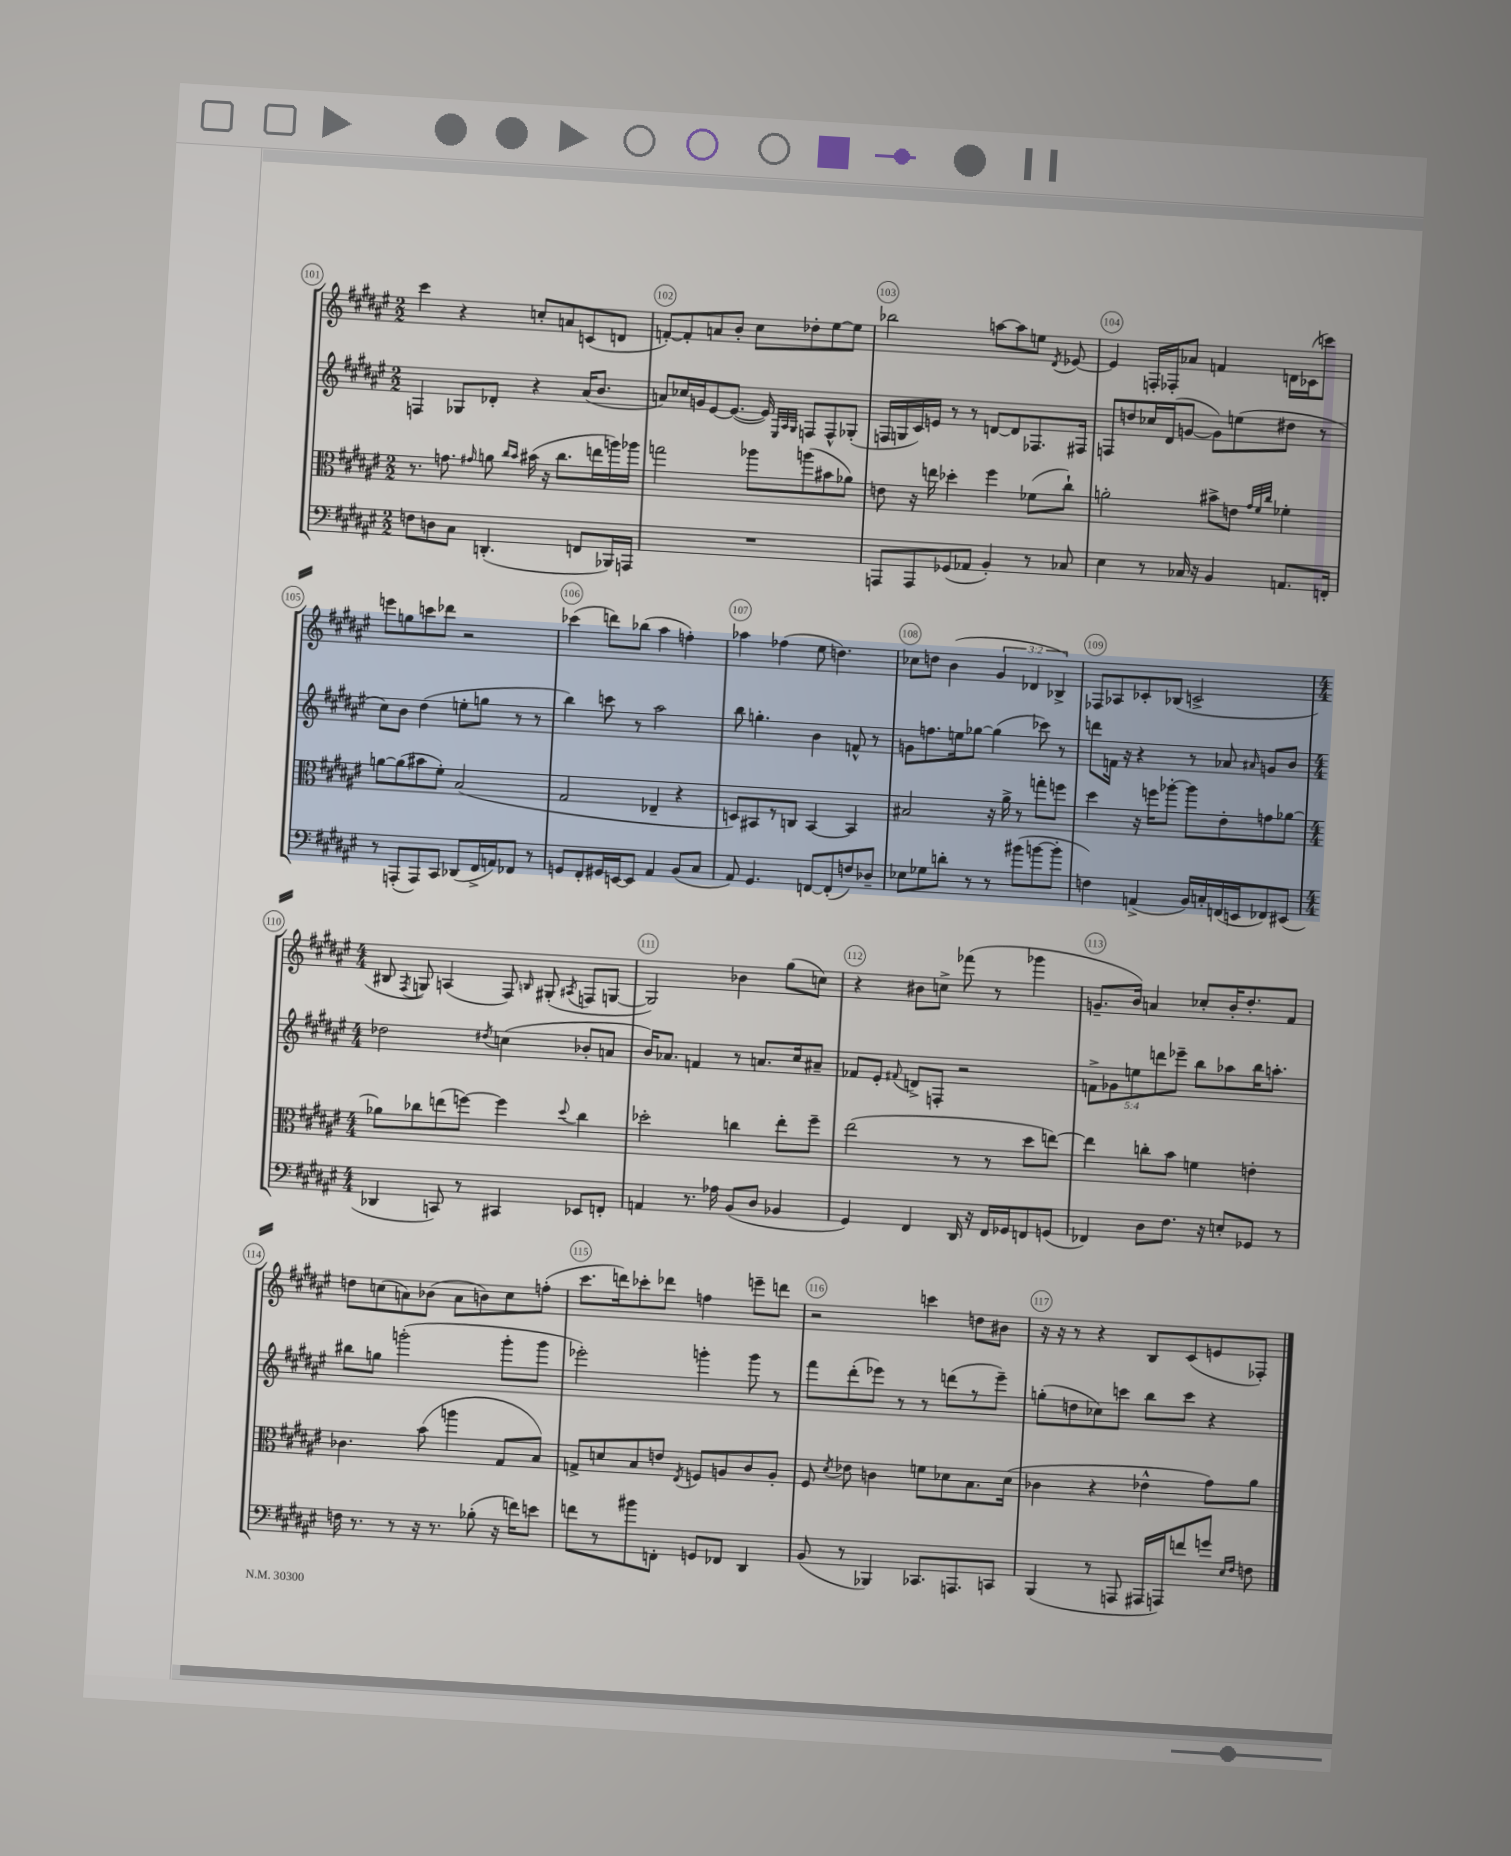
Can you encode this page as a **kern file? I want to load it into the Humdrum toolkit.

**kern	**kern	**kern	**kern
*staff4	*staff3	*staff2	*staff1
*clefF4	*clefC3	*clefG2	*clefG2
*k[f#c#g#d#a#e#]	*k[f#c#g#d#a#e#]	*k[f#c#g#d#a#e#]	*k[f#c#g#d#a#e#]
*M2/2	*M2/2	*M2/2	*M2/2
8F	8.r	4F	4ccc#
8D	.	.	.
.	8.g	.	.
8C#	.	8G-	4r
.	16qqg#	.	.
(4.DD'	8a	8d-'	.
.	16qqcc#	.	.
.	16qqb	.	.
.	(16b#	4r	8cc'
.	16r	.	.
.	8.cc#	.	8a
8FF	.	(16a#	(8c
.	16ee	8.b	.
16BBB-)	16aa)	.	8d
16AAA	16aa-	.	.
=	=	=	=
1r	2gg	8a)	[8f')
.	.	16cc-	8f']
.	.	16g	.
.	.	[8e#	8a
.	.	(8.e#_	8b'
.	8aa-	.	8cc#
.	.	16e#])	.
.	.	32qqE#	.
.	.	32qqA#	.
.	.	32qqG#	.
.	(8aa	8F	8dd-'
.	8b#	8F^^	[8ee#
.	8a-)	(8G-'	8ee#]
=	=	=	=
8AAA	8e	16F	2bb-
.	.	16G	.
8AAA	16r	16c#)	.
.	16ee	16e	.
(8GG-	4dd-'	8r	.
8AA-	.	8r	.
4BB')	4ff#	[8d	[8aa
.	.	8d]	8aa]
8r	(8f-	8.F-	8ee
.	.	.	8qd#
8C-	8cc#`)	.	[8e-
.	.	16F#	.
=	=	=	=
4E#	2a'	8F	4e-]
.	.	8dd	.
8r	.	16cc-	16F'
.	.	(16d#	16F-'
16C-	.	[8g	8a-
16r	.	.	.
4BB	8b#^	8g])	4f
.	8e	(8ee	.
.	32qqg#	.	.
.	32qqf#	.	.
.	32qqcc#	.	.
8.AA	4f-'	8dd#	16d
.	.	.	(16c-
.	.	8r	8ccc)
16FF'	.	.	.
=	=	=	=
8r	[8a	8cc#)	8eee
(8AAA'	(8a]	8b	8gg
8AAA)	8b#	(4dd#	8ccc
8CC#	8f#')	.	8ddd-
(8DD-	(2B	8ee'	2r
16FF#^	.	8gg	.
16AA)	.	.	.
8FF-	.	8r	.
8r	.	8r	.
=	=	=	=
8GG	2G#	4bb)	(4ccc-
8FF#'	.	.	.
16GG#	.	8ccc	8ddd)
[16EE	.	.	.
8EE]	.	8r	(8bb-
4AA#	4E-~	2aa#	4aa#
(8BB	4r	.	4ff')
8C#	.	.	.
=	=	=	=
8AA#)	8D)	8bb	4aa-
4.GG#	8BB#	4.gg'	.
.	8r	.	(4ff-
.	8C	.	.
[8FF	[4BB#	4b	8ee#
(8FF']	.	.	4.dd)
8F)	4BB#]	8f^^	.
8D-~	.	8r	.
=	=	=	=
8E-	2B#	8g	8cc-
8G-	.	8.ff	8dd
8d'	.	.	(4b
.	.	16ee	.
8r	.	[8gg-	.
8r	16r	(4gg-]	6g#
.	16a#^	.	.
(8b#	8r	.	.
.	.	.	6d-
[8b	8gg'	8ccc-)	.
.	.	.	6B-^)
8b']	8ff	8r	.
=	=	=	=
4F)	4dd#	8ddd	8F-
.	.	16f	8A-
.	.	16r	.
(4AA^	16r	4r	8c-'
.	16ff	.	.
.	[8aa-'	.	(8B-
16BB)	8aa-]	8r	2c^
16C'	.	.	.
(16FF	8e#'	8a-	.
16EE	.	.	.
.	.	16qqa#	.
8FF-)	8g	8g	.
(8EE#	[8a-	8b	.
=	=	=	=
*M4/4	*M4/4	*M4/4	*M4/4
4DD-	8a-]	2dd-	8B#
.	.	.	8qF#
.	8cc-	.	8G)
8CC)	(8ee	.	(4A
8r	[8ff)	.	.
.	.	8qdd#	.
4CC#	4ff]	(4cc	8F#)
.	.	.	16qqB
.	.	.	(8G#'
.	8qqdd#	.	8qA#
8EE-	4cc-	8b-'	8F
8FF'	.	8a	[8G
=	=	=	=
4AA	2dd-'	16b)	2G])
.	.	8.a-	.
8.r	.	4f	.
16A-	.	.	.
(8BB	4cc	8r	4b-
8D#	.	8.a	.
4BB-	8ee#'	.	(8gg#
.	.	16cc#	.
.	8ff#~	8a#~	8cc)
=	=	=	=
4GG#)	(2ee#	8f-	4r
.	.	8e#'	.
.	.	8qqf#	.
4FF#	.	8d^	8b#
.	.	8F'	8cc^
16DD#	8r	2r	(8fff-
16r	.	.	.
16FF#	8r	.	8r
16GG-	.	.	.
8FF	8dd#	.	4ggg-
(8GG	[8ee)	.	.
=	=	=	=
4FF-)	4ee]	10f^	8.g~
.	.	10g-	.
.	.	.	16b)
.	.	10ee	.
8D#	8cc'	.	4a
.	.	10ddd	.
8.F#	8b	.	.
.	.	10eee-~	.
.	4f	8bb	8cc-'
16r	.	.	.
8E'	.	8aa-	16b'
.	.	.	8.dd#'
8GG-	4e'	16bb	.
.	.	8.aa'	.
8r	.	.	8f#
=	=	=	=
16F	4.c-	8bb#	8dd
8.r	.	.	.
.	.	8gg	(8cc
8r	.	(2ggg'	8a)
16r	(8b	.	(8b-
8.r	.	.	.
.	4aa	.	8a
(8B-'	.	.	8b)
16r	8G#	8ggg'	8cc
16f)	.	.	.
8e	8B)	8ggg	(8ff'
=	=	=	=
8f	8G^	2eee-')	8.ccc#
8r	8d	.	.
.	.	.	16ddd)
8b#	8B	.	8ccc-'
8FF'	8e	.	8ddd-
.	8qE#	.	.
8GG	8F	4ggg'	4ff
8FF-	8A	.	.
4DD#	8c#	8ggg	8eee~
.	8A'	8r	8ddd
=	=	=	=
(8BB	8F#	8fff#	2r
.	8qd#	.	.
8r	8e-	(8ddd#'	.
4BBB-)	4c	8eee-)	.
.	.	8r	.
8.CC-	8f	8r	4ccc
.	8d-	(8ddd	.
8.AAA	.	.	.
.	8.B	8r	8dd
8CC	.	8eee-~)	8b#
.	(16d-	.	.
=	=	=	=
(4BBB	4c-	(8gg'	16r
.	.	.	16r
.	.	8dd	8r
8r	4r	8cc-)	4r
8AAA	.	8ccc	.
16AAA#	4e-^^	8bb	8B
16AAA)	.	.	.
8f	.	8ccc	(8c#
8g	8g#)	4r	8e
16qqE#	.	.	.
16qqF#	.	.	.
8F	8a#	.	8F-')
==	==	==	==
*-	*-	*-	*-
